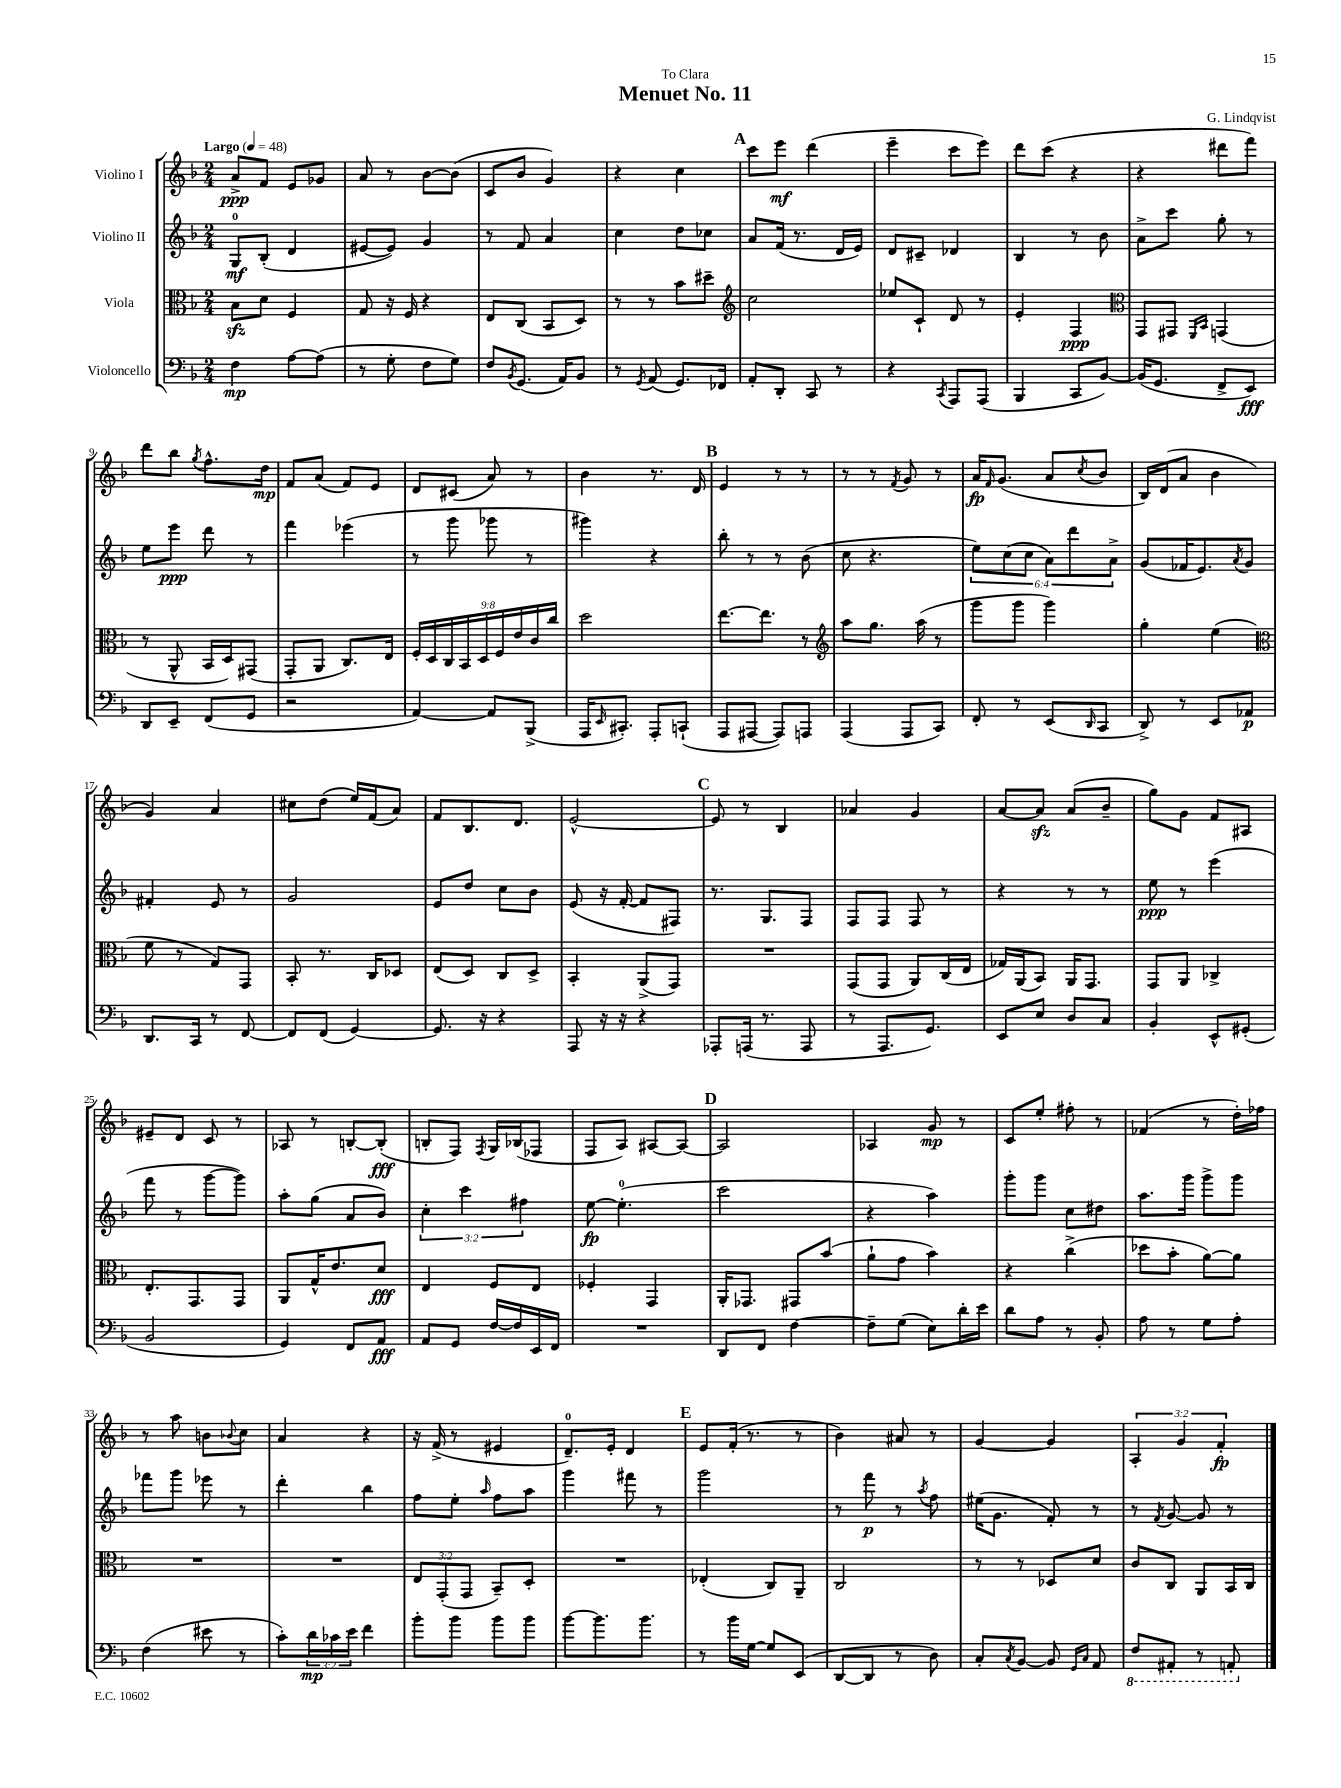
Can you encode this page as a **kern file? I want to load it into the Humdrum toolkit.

**kern	**kern	**kern	**kern
*staff4	*staff3	*staff2	*staff1
*clefF4	*clefC3	*clefG2	*clefG2
*k[b-]	*k[b-]	*k[b-]	*k[b-]
*M2/4	*M2/4	*M2/4	*M2/4
*MM48	*MM48	*MM48	*MM48
4F	8B-	8G	8a^
.	8d	(8B-'	8f
[8A	4F	4d	8e
(8A]	.	.	8g-
=	=	=	=
8r	8G	[8e#	8a
8G'	16r	8e#])	8r
.	16F	.	.
8F	4r	4g	[8b-
8G)	.	.	(8b-]
=	=	=	=
8F	8E	8r	8c
8qBB-	.	.	.
(8.GG	(8C	8f	8b-
.	8BB-	4a	4g)
16AA)	.	.	.
8BB-	8D)	.	.
=	=	=	=
8r	8r	4cc	4r
8qGG	.	.	.
(8AA	8r	.	.
8.GG)	8b-	8dd	4cc
.	8dd#~	8cc-	.
16FF-	.	.	.
=	=	=	=
*	*clefG2	*	*
8AA'	2cc	8a	8ccc
8DD'	.	(16f	8eee
.	.	8.r	.
8CC	.	.	(4ddd
8r	.	16d	.
.	.	16e)	.
=	=	=	=
4r	8ee-	8d	4eee~
.	8c`	8c#~	.
8qCC	.	.	.
8AAA	8d	4d-	8ccc
(8AAA	8r	.	8eee)
=	=	=	=
4BBB-	4e'	4B-	8ddd
.	.	.	(8ccc
8CC	4F	8r	4r
[8BB-)	.	8b-	.
=	=	=	=
*	*clefC3	*	*
(16BB-]	8GG	8a^	4r
8.GG	.	.	.
.	8GG#	8ccc	.
.	16qqFF	.	.
.	16qqBB-	.	.
8FF^	(4GG	8gg'	8ddd#
8EE)	.	8r	8fff)
=	=	=	=
8DD	8r	8ee	8ddd
8EE~	8AA^^	8eee	8bb-
.	.	.	8qgg
(8FF	16BB-	8ddd	8.ff^^
.	16D)	.	.
8GG	(8GG#	8r	.
.	.	.	16dd
=	=	=	=
2r	8GG'	4fff	8f
.	8AA	.	(8a
.	8.C)	(4eee-	8f)
.	.	.	8e
.	16E	.	.
=	=	=	=
[4AA)	18F'	8r	8d
.	18D	.	.
.	18C	.	.
.	.	8ggg	(8c#
.	18BB-	.	.
.	18D	.	.
8AA]	.	8ggg-	8a)
.	18F	.	.
.	18e	.	.
(8BBB-^	.	8r	8r
.	18c	.	.
.	18cc	.	.
=	=	=	=
16AAA	2dd	4ggg#)	4b-
16qqEE	.	.	.
8.CC#')	.	.	.
8AAA'	.	4r	8.r
(8CC`	.	.	.
.	.	.	16d
=	=	=	=
8AAA	[8.ee	8bb-'	4e
[8AAA#	.	8r	.
.	8.ee]	.	.
8AAA#])	.	8r	8r
8AAA	8r	(8b-	8r
=	=	=	=
*	*clefG2	*	*
(4AAA	8aa	8cc	8r
.	8.gg	4.r	8r
.	.	.	8qf
8AAA	.	.	8g
.	(16aa	.	.
8CC)	8r	.	8r
=	=	=	=
8FF'	8ggg	12ee)	16a
.	.	.	16qqf
.	.	.	(8.g
.	.	(12cc	.
8r	8ggg	.	.
.	.	12cc	.
(8EE	4ggg)	12a)	8a
.	.	12ddd	.
16qqDD	.	.	8qcc
8CC	.	.	8b-
.	.	12a^	.
=	=	=	=
8DD^)	4gg'	(8g	16B-)
.	.	.	(16d
8r	.	16f-	8a
.	.	8.e)	.
8EE	(4ee	.	4b-
.	.	8qa	.
8AA-	.	8g	.
=	=	=	=
*	*clefC3	*	*
8.DD	8f	4f#'	4g)
.	8r	.	.
16CC	.	.	.
8r	8G)	8e	4a
[8FF	8GG	8r	.
=	=	=	=
8FF]	8BB-'	2g	8cc#
(8FF	8.r	.	(8dd
[4GG)	.	.	16ee)
.	16C	.	(16f
.	8D-	.	8a)
=	=	=	=
8.GG]	(8E	8e	8f
.	8D)	8dd	8.B-
16r	.	.	.
4r	8C	8cc	.
.	.	.	8.d
.	8D^	8b-	.
=	=	=	=
8AAA	4BB-'	(8e	[2e^^
16r	.	16r	.
16r	.	[16f'	.
4r	(8AA^	8f]	.
.	8GG)	8F#)	.
=	=	=	=
8AAA-'	2r	8.r	8e]
(16AAA	.	.	8r
8.r	.	8.G	.
.	.	.	4B-
8AAA	.	8F	.
=	=	=	=
8r	(8GG	8F	4a-
8.AAA	8GG	8F	.
.	8AA)	8F	4g
8.GG)	.	.	.
.	(16C	8r	.
.	16E	.	.
=	=	=	=
8EE	16G-)	4r	[8a
.	(16AA	.	.
8E	8BB-)	.	8a]
8D	16AA	8r	(8a
.	8.GG	.	.
8C	.	8r	8b-~
=	=	=	=
4BB-'	8GG	8ee	8gg)
.	8AA	8r	8g
8EE^^	4C-^	(4eee	8f
(8GG#'	.	.	8A#
=	=	=	=
2BB-	8.E'	8fff	8e#~
.	.	8r	8d
.	8.GG	.	.
.	.	[8ggg	8c
.	8GG	8ggg])	8r
=	=	=	=
4GG)	8AA	8aa'	8A-
.	16G^^	(8gg	8r
.	8.e	.	.
8FF	.	8a	[8B'
8AA	8d	8b-)	(8B']
=	=	=	=
8AA	4E	6cc'	8B'
8GG	.	.	8F)
.	.	6ccc	.
.	.	.	8qF
[16F	8F	.	16G
16F]	.	.	(16B-
.	.	6ff#	.
16EE	8E	.	8F-
16FF	.	.	.
=	=	=	=
2r	4F-'	[8ee	8F
.	.	(4.ee']	8A)
.	4GG	.	[8A#
.	.	.	8A#_
=	=	=	=
8DD	16AA'	2ccc	2A#]
.	8.GG-	.	.
8FF	.	.	.
[4F	8GG#	.	.
.	(8b-	.	.
=	=	=	=
8F~]	8a`	4r	4A-
(8G	8g	.	.
8E)	4b-)	4aa)	8g
16d'	.	.	8r
16e	.	.	.
=	=	=	=
8d	4r	8ggg'	8c
8A	.	8ggg	8ee'
8r	(4cc^	8cc	8ff#'
8BB-'	.	8dd#	8r
=	=	=	=
8A	8dd-	8.aa	(4f-
8r	8b-'	.	.
.	.	16ggg	.
8G	[8a)	8ggg^	8r
8A'	8a]	8ggg	16dd')
.	.	.	16ff-
=	=	=	=
(4F	2r	8fff-	8r
.	.	8ggg	8aa
8e#	.	8eee-	8b
.	.	.	8qqb-
8r	.	8r	8cc
=	=	=	=
8c')	2r	4ddd'	4a
24d	.	.	.
24c-	.	.	.
24e	.	.	.
4f	.	4bb-	4r
=	=	=	=
8b-'	12E	8ff	16r
.	.	.	(16f^
.	(12GG'	.	.
8b-	.	8ee'	8r
.	12GG	.	.
.	.	16qqaa	.
8b-	8BB-~)	8ff	4e#
8b-	8D'	8aa	.
=	=	=	=
[8b-	2r	4ggg	8.d~)
8.b-]	.	.	.
.	.	.	16e'
.	.	8fff#	4d
8.b-	.	.	.
.	.	8r	.
=	=	=	=
8r	(4E-'	2ggg	8e
16b-	.	.	(16f'
[16G	.	.	8.r
8G]	8C)	.	.
(8EE	8AA~	.	8r
=	=	=	=
[8DD	2C	8r	4b-)
8DD]	.	8fff	.
8r	.	8r	8a#
.	.	8qaa	.
8D)	.	8ff	8r
=	=	=	=
8C'	8r	(16ee#	[4g
.	.	8.g	.
8qC	.	.	.
[8BB-	8r	.	.
8BB-]	8D-	8f')	4g]
16qqGG	.	.	.
16qqC	.	.	.
8AA	8d	8r	.
=	=	=	=
8FF	8c	8r	6A'
.	.	8qf	.
8AAA#'	8C	[8g	.
.	.	.	6g
8r	8AA	8g]	.
.	.	.	6f'
8AAA'	16BB-	8r	.
.	16C	.	.
==	==	==	==
*-	*-	*-	*-
